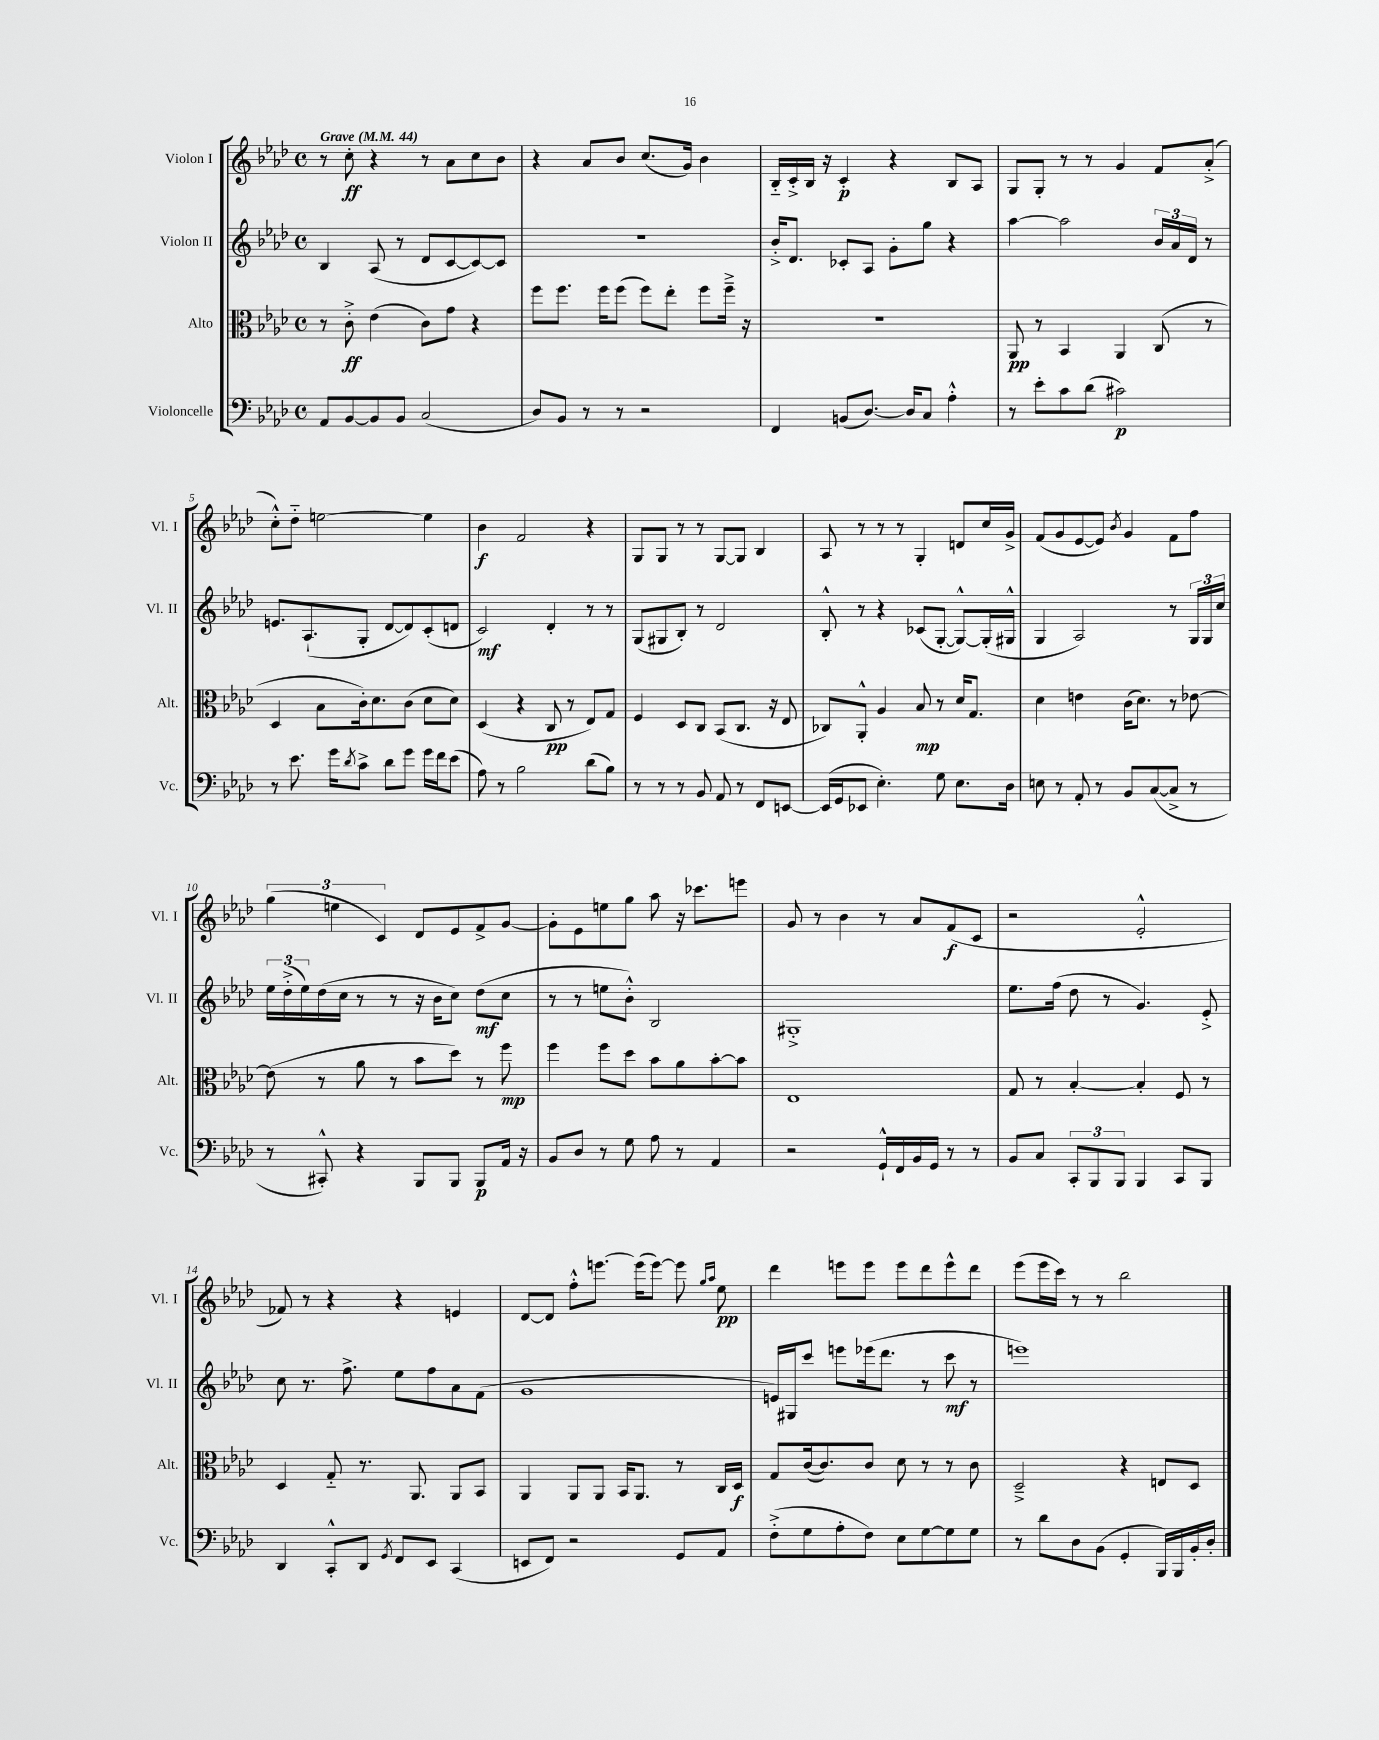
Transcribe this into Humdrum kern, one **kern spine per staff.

**kern	**dynam	**kern	**dynam	**kern	**dynam	**kern	**dynam
*part4	*part4	*part3	*part3	*part2	*part2	*part1	*part1
*staff4	*staff4	*staff3	*staff3	*staff2	*staff2	*staff1	*staff1
*I"Violoncelle	*	*I"Alto	*	*I"Violon II	*	*I"Violon I	*
*I'Vc.	*	*I'Alt.	*	*I'Vl. II	*	*I'Vl. I	*
*clefF4	*	*clefC3	*	*clefG2	*	*clefG2	*
*k[b-e-a-d-]	*	*k[b-e-a-d-]	*	*k[b-e-a-d-]	*	*k[b-e-a-d-]	*
*M4/4	*	*M4/4	*	*M4/4	*	*M4/4	*
*met(c)	*	*met(c)	*	*met(c)	*	*met(c)	*
*MM44	*	*MM44	*	*MM44	*	*MM44	*
=1	=1	=1	=1	=1	=1	=1	=1
!	!	!	!	!	!	!LO:TX:a:B:t=Grave	!
8AA-/L	.	8r	.	4B-/	.	8r	.
[8BB-/	.	8c'^\	ff	.	.	8cc'\	ff
8BB-/]	.	(4e-\	.	(8A-/	.	4r	.
8BB-/J	.	.	.	8r	.	.	.
(2C/	.	8c\L)	.	8d-/L	.	8r	.
.	.	8g\J	.	[8c/	.	8a-\L	.
.	.	4r	.	8c/_)	.	8cc\	.
.	.	.	.	8c/J]	.	8b-\J	.
=2	=2	=2	=2	=2	=2	=2	=2
8D-/L)	.	8ff\L	.	1r	.	4r	.
8BB-/J	.	8.ff\J	.	.	.	.	.
8r	.	.	.	.	.	8a-/L	.
.	.	16ff\KL	.	.	.	.	.
8r	.	(8ff\J	.	.	.	8b-/J	.
2r	.	8ff\L)	.	.	.	(8.cc/L	.
.	.	8ee-'\J	.	.	.	.	.
.	.	.	.	.	.	16g/Jk)	.
.	.	8ff\L	.	.	.	4b-\	.
.	.	16ff~^\Jk	.	.	.	.	.
.	.	16r	.	.	.	.	.
=3	=3	=3	=3	=3	=3	=3	=3
4FF/	.	1r	.	16b-'^/KL	.	16B-/LL	.
.	.	.	.	8.d-/J	.	16c'^/	.
.	.	.	.	.	.	16B-/JJ	.
.	.	.	.	.	.	16r	.
(8BBn/L	.	.	.	8c-X'/L	.	4c'/	p
[8.D-/J)	.	.	.	8A-/J	.	.	.
.	.	.	.	8g'\L	.	4r	.
16D-/KL]	.	.	.	.	.	.	.
8C/J	.	.	.	8gg\J	.	.	.
4A-'^^\	.	.	.	4r	.	8B-/L	.
.	.	.	.	.	.	8A-/J	.
=4	=4	=4	=4	=4	=4	=4	=4
8r	.	8AA-/	pp	[4aa-\	.	8G/L	.
8e-'\L	.	8r	.	.	.	8G'/J	.
8c\	.	4BB-/	.	2aa-\]	.	8r	.
(8d-\J	.	.	.	.	.	8r	.
2c#X\)	p	4AA-/	.	.	.	4g/	.
.	.	(8C/	.	24b-/LL	.	8f/L	.
.	.	.	.	24a-/	.	.	.
.	.	.	.	24d-/JJ	.	.	.
.	.	8r	.	8r	.	(8a-'^/J	.
!!LO:LB:g=z
=5	=5	=5	=5	=5	=5	=5	=5
8r	.	4D-/	.	8.en/L	.	8cc'^^\L)	.
8.e-\	.	.	.	.	.	8dd-\J	.
.	.	.	.	(8.A-`/	.	.	.
.	.	8B-\L	.	.	.	[2een\	.
16g\KL	.	.	.	.	.	.	.
8qd-/	.	.	.	.	.	.	.
8c^\J	.	16c'\k)	.	8G'/J	.	.	.
.	.	8.d-\	.	.	.	.	.
8d-\L	.	.	.	[8d-/L	.	.	.
8g\J	.	(8c\J	.	8d-/])	.	.	.
16g\LL	.	8d-\L	.	(8c'/	.	4ee\]	.
16f\J	.	.	.	.	.	.	.
(8e-\J	.	8d-\J)	.	8dn/J	.	.	.
=6	=6	=6	=6	=6	=6	=6	=6
8A-\)	.	(4D-/	.	2c/)	mf	4b-\	f
8r	.	.	.	.	.	.	.
2B-\	.	4r	.	.	.	2f/	.
.	.	8C/	pp	4d-'/	.	.	.
.	.	8r	.	.	.	.	.
(8d-\L	.	8E-/L)	.	8r	.	4r	.
8B-\J)	.	8G/J	.	8r	.	.	.
=7	=7	=7	=7	=7	=7	=7	=7
8r	.	4F/	.	(8G/L	.	8G/L	.
8r	.	.	.	8G#X/	.	8G/J	.
8r	.	8D-/L	.	8B-'/J)	.	8r	.
8BB-/	.	8C/J	.	8r	.	8r	.
8AA-/	.	(8BB-/L	.	2d-/	.	[8G/L	.
8r	.	8.C/J	.	.	.	8G/J]	.
8FF/L	.	.	.	.	.	4B-/	.
.	.	16r	.	.	.	.	.
[8EEn/J	.	8E-/	.	.	.	.	.
=8	=8	=8	=8	=8	=8	=8	=8
(16EE/LL]	.	8C-X/L)	.	8B-'^^/	.	8A-/	.
16GG/J	.	.	.	.	.	.	.
8EE-X/J	.	8AA-'^^/J	.	8r	.	8r	.
4.E-'\)	.	4A-/	.	4r	.	8r	.
.	.	.	.	.	.	8r	.
.	.	8B-/	mp	(8c-X/L	.	4G'/	.
8G\	.	8r	.	[8G'/J	.	.	.
8.E-\L	.	16d-/KL	.	8G^^/L_)	.	8dn/L	.
.	.	8.G/J	.	.	.	.	.
.	.	.	.	(16G'/L]	.	16cc/L	.
16D-\Jk	.	.	.	16G#X^^/JJ	.	16g^/JJ	.
=9	=9	=9	=9	=9	=9	=9	=9
8En\	.	4d-\	.	4G/	.	(8f/L	.
8r	.	.	.	.	.	8g/	.
8AA-'/	.	4en\	.	2A-/)	.	[8e-/	.
8r	.	.	.	.	.	8e-/J])	.
.	.	.	.	.	.	8qb-/	.
8BB-/L	.	(16c\KL	.	.	.	4g/	.
.	.	8.d-\J)	.	.	.	.	.
([8C/	.	.	.	.	.	.	.
8C^/J]	.	8r	.	8r	.	8f\L	.
8r	.	[8e-X\	.	24G/LL	.	8ff\J	.
.	.	.	.	24G/	.	.	.
.	.	.	.	24cc/JJ	.	.	.
!!LO:LB:g=z
=10	=10	=10	=10	=10	=10	=10	=10
8r	.	(8e-\]	.	24ee-\LL	.	(6gg\	.
.	.	.	.	(24dd-'^\	.	.	.
.	.	.	.	24ee-\)	.	.	.
8CC#X'^^/)	.	8r	.	(16dd-\	.	.	.
.	.	.	.	.	.	6een\	.
.	.	.	.	16cc\JJ	.	.	.
4r	.	8a-\	.	8r	.	.	.
.	.	.	.	.	.	6c/)	.
.	.	8r	.	8r	.	.	.
8BBB-/L	.	8b-\L	.	16r	.	8d-/L	.
.	.	.	.	16b-\KL	.	.	.
8BBB-/J	.	8dd-\J)	.	8cc\J)	.	8e-/	.
8BBB-/L	p	8r	.	(8dd-\L	mf	8f^/	.
16AA-/Jk	.	8ff\	mp	8cc\J	.	[8g/J	.
16r	.	.	.	.	.	.	.
=11	=11	=11	=11	=11	=11	=11	=11
8BB-/L	.	4ff\	.	8r	.	8g'\L]	.
8D-/J	.	.	.	8r	.	8e-\	.
8r	.	8ff\L	.	8een\L	.	8een\	.
8G\	.	8dd-\J	.	8b-'^^\J)	.	8gg\J	.
8A-\	.	8b-\L	.	2B-/	.	8aa-\	.
8r	.	8a-\	.	.	.	16r	.
.	.	.	.	.	.	8.ccc-X\L	.
4AA-/	.	[8b-'\	.	.	.	.	.
.	.	8b-\J]	.	.	.	8eeen\J	.
=12	=12	=12	=12	=12	=12	=12	=12
2r	.	1E-	.	1G#X'^	.	8g/	.
.	.	.	.	.	.	8r	.
.	.	.	.	.	.	4b-\	.
16GG`^^/LL	.	.	.	.	.	8r	.
16FF/	.	.	.	.	.	.	.
16BB-/	.	.	.	.	.	8a-/L	.
16GG/JJ	.	.	.	.	.	.	.
8r	.	.	.	.	.	(8f/	f
8r	.	.	.	.	.	8c/J	.
=13	=13	=13	=13	=13	=13	=13	=13
8BB-/L	.	8G/	.	8.ee-\L	.	2r	.
8C/J	.	8r	.	.	.	.	.
.	.	.	.	(16ff\Jk	.	.	.
12CC'/L	.	[4B-'/	.	8dd-\	.	.	.
12BBB-/	.	.	.	.	.	.	.
.	.	.	.	8r	.	.	.
12BBB-/J	.	.	.	.	.	.	.
4BBB-/	.	4B-'/]	.	4.g/)	.	2e-'^^/	.
8CC/L	.	8F/	.	.	.	.	.
8BBB-/J	.	8r	.	8e-'^/	.	.	.
!!LO:LB:g=z
=14	=14	=14	=14	=14	=14	=14	=14
4DD-/	.	4D-/	.	8cc\	.	8f-X/)	.
.	.	.	.	8.r	.	8r	.
8CC'^^/L	.	8G/	.	.	.	4r	.
.	.	.	.	8.ff^\	.	.	.
8DD-/J	.	8.r	.	.	.	.	.
8qGG/	.	.	.	.	.	.	.
8FF/L	.	.	.	8ee-\L	.	4r	.
.	.	8.AA-/	.	.	.	.	.
8EE-/J	.	.	.	8ff\	.	.	.
(4CC/	.	8AA-/L	.	8a-\	.	4en/	.
.	.	8BB-/J	.	(8f\J	.	.	.
=15	=15	=15	=15	=15	=15	=15	=15
8EEn/L	.	4AA-/	.	1g	.	[8d-/L	.
8FF/J)	.	.	.	.	.	8d-/J]	.
2r	.	8AA-/L	.	.	.	8ff'^^\L	.
.	.	8AA-/J	.	.	.	[8.eeen\J	.
.	.	16BB-/KL	.	.	.	.	.
.	.	8.AA-/J	.	.	.	(16eee\KL]	.
.	.	.	.	.	.	[8eee\J)	.
8GG/L	.	8r	.	.	.	8eee\]	.
.	.	.	.	.	.	16qqgg/LL	.
.	.	.	.	.	.	16qqaa-/JJ	.
8AA-/J	.	16C/LL	.	.	.	8ee-\	pp
.	.	16D-/JJ	f	.	.	.	.
=16	=16	=16	=16	=16	=16	=16	=16
(8F'^\L	.	8G/L	.	16en/LL)	.	4ddd-\	.
.	.	.	.	16G#X/J	.	.	.
8G\	.	([16c/k	.	8ccc/J	.	.	.
.	.	8.c/])	.	.	.	.	.
8A-'\	.	.	.	8eeen\L	.	8eeen\L	.
8F\J)	.	8c/J	.	(16eee-X\k	.	8eee\J	.
.	.	.	.	8.ddd-\J	.	.	.
8E-\L	.	8d-\	.	.	.	8eee\L	.
[8G\	.	8r	.	8r	.	8ddd-\	.
8G\]	.	8r	.	8ccc\	mf	8eee^^\	.
8G\J	.	8c\	.	8r	.	8ddd-\J	.
=17	=17	=17	=17	=17	=17	=17	=17
8r	.	2D-~^/	.	1eeen)	.	(8eee-\L	.
8d-\L	.	.	.	.	.	16eee-\L	.
.	.	.	.	.	.	16ccc\JJ)	.
8D-\	.	.	.	.	.	8r	.
(8BB-\J	.	.	.	.	.	8r	.
4GG'/	.	4r	.	.	.	2bb-\	.
16BBB-/LL)	.	8En/L	.	.	.	.	.
16BBB-/	.	.	.	.	.	.	.
16BB-'/	.	8D-/J	.	.	.	.	.
16D-'/JJ	.	.	.	.	.	.	.
==	==	==	==	==	==	==	==
*-	*-	*-	*-	*-	*-	*-	*-
